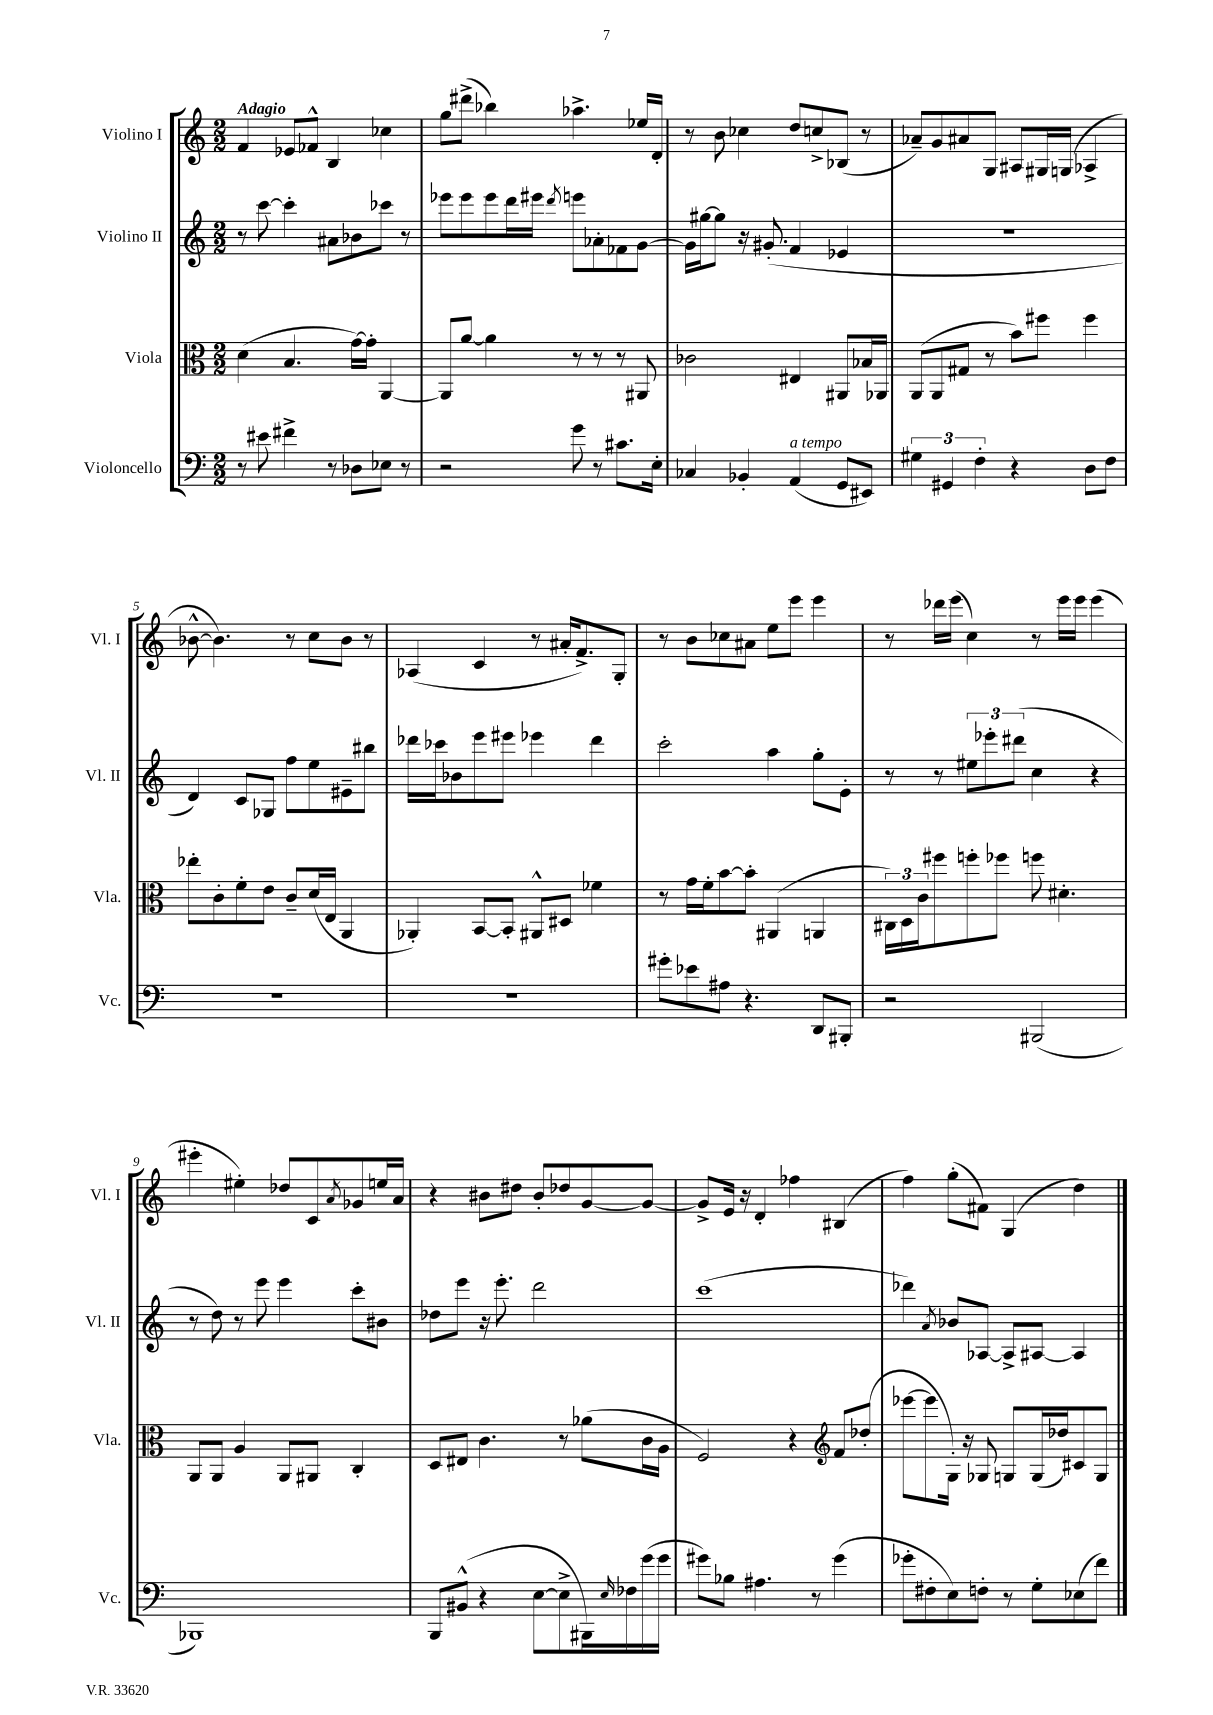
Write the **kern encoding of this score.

**kern	**kern	**kern	**kern
*staff4	*staff3	*staff2	*staff1
*clefF4	*clefC3	*clefG2	*clefG2
*k[]	*k[]	*k[]	*k[]
*M2/2	*M2/2	*M2/2	*M2/2
8r	(4d	8r	4f
8e#	.	[8ccc	.
4f#^	4.B	4ccc']	8e-
.	.	.	8f-^^
8r	.	8a#	4B
8D-	[16g)	8b-	.
.	16g']	.	.
8E-	[4AA	8ccc-	4cc-
8r	.	8r	.
=	=	=	=
2r	8AA]	8eee-	8gg
.	[8a	8eee-	(8ddd#^
.	4a]	8eee-	4bb-)
.	.	16ddd	.
.	.	16eee#	.
.	.	8qddd	.
8g	8r	8eee	4.aa-^
8r	8r	8a-'	.
8.c#	8r	8f-	.
.	8AA#	[8g	16ee-
16E'	.	.	16d'
=	=	=	=
4C-	2c-	16g]	8r
.	.	[16gg#	.
.	.	8gg#]	8b
4BB-'	.	16r	4cc-
.	.	(8.g#'	.
(4AA	4E#	4f	8dd
.	.	.	8cc^
8GG	8AA#	4e-	(8B-
8EE#)	16B-	.	8r
.	16AA-	.	.
=	=	=	=
6G#	(8AA	1r	8a-~)
.	8AA	.	8g
6GG#	.	.	.
.	8G#	.	8a#
6F'	.	.	.
.	8r	.	8G
4r	8b)	.	8A#
.	8ff#	.	16G#
.	.	.	(16G
8D	4ff#	.	4A-^
8F	.	.	.
=	=	=	=
1r	8ee-'	4d)	[8b-^^
.	8c'	.	4.b-])
.	8f'	8c	.
.	8e	8G-	.
.	8c~	8ff	8r
.	(16d	8ee	8cc
.	16E	.	.
.	4AA	8e#~	8b-
.	.	8bb#	8r
=	=	=	=
1r	4AA-')	16ddd-	(4A-
.	.	16ccc-	.
.	.	8b-	.
.	[8BB	8eee	4c
.	8BB']	8eee#	.
.	8AA#^^	4eee-	8r
.	8D#	.	16a#'
.	.	.	8.f^)
.	4f-	4ddd-	.
.	.	.	8G'
=	=	=	=
8g#'	8r	2ccc'	8r
8e-	16g	.	8b
.	16f'	.	.
8A#	[8b	.	8cc-
4.r	8b']	.	8a#
.	(4AA#	4aa	8ee
.	.	.	8eee
8DD	4AA	8gg'	4eee
8BBB#'	.	8e'	.
=	=	=	=
2r	24C#)	8r	8r
.	24D	.	.
.	24c	.	.
.	8ff#	8r	16ddd-
.	.	.	(16eee
.	8ff'	12ee#	4cc)
.	.	12eee-'	.
.	8ff-	.	.
.	.	(12ddd#	.
(2BBB#	8ff	4cc	8r
.	4.d#'	.	16eee
.	.	.	16eee
.	.	4r	(4eee
=	=	=	=
1BBB-)	8AA	8r	4eee#'
.	8AA	8dd)	.
.	4A	8r	4ee#')
.	.	8eee	.
.	8AA	4eee	8dd-
.	8AA#	.	8c
.	.	.	8qa
.	4C'	8ccc'	8g-
.	.	8b#	16ee
.	.	.	16a
=	=	=	=
8BBB	8D	8dd-	4r
(8BB#^^	8E#	8eee	.
4r	4.c	16r	8b#
.	.	8.eee'	.
.	.	.	8dd#
[8E	.	2ddd	8b#'
8E^]	8r	.	8dd-
16BBB#)	(8a-	.	[8g
16qqE	.	.	.
16F-	.	.	.
(16g	16c	.	8g_
16g	16A	.	.
=	=	=	=
8g#)	2F)	(1ccc	8g^]
8B-	.	.	16e
.	.	.	16r
4.A#	.	.	4d'
.	4r	.	4ff-
8r	.	.	.
*	*clefG2	*	*
(4g#	8f	.	(4B#
.	(8dd-'	.	.
=	=	=	=
8g-'	[8eee-	4ddd-)	4ff)
8F#'	8eee-]	.	.
.	.	8qa	.
8E)	16G')	8b-	(8gg'
.	16r	.	.
8F'	8G-	[8A-	8f#)
8r	8G	8A-^]	(4G
8G'	(16G	[8A#	.
.	16dd-)	.	.
(8E-	8c#	4A#]	4dd)
8f)	8G	.	.
==	==	==	==
*-	*-	*-	*-
